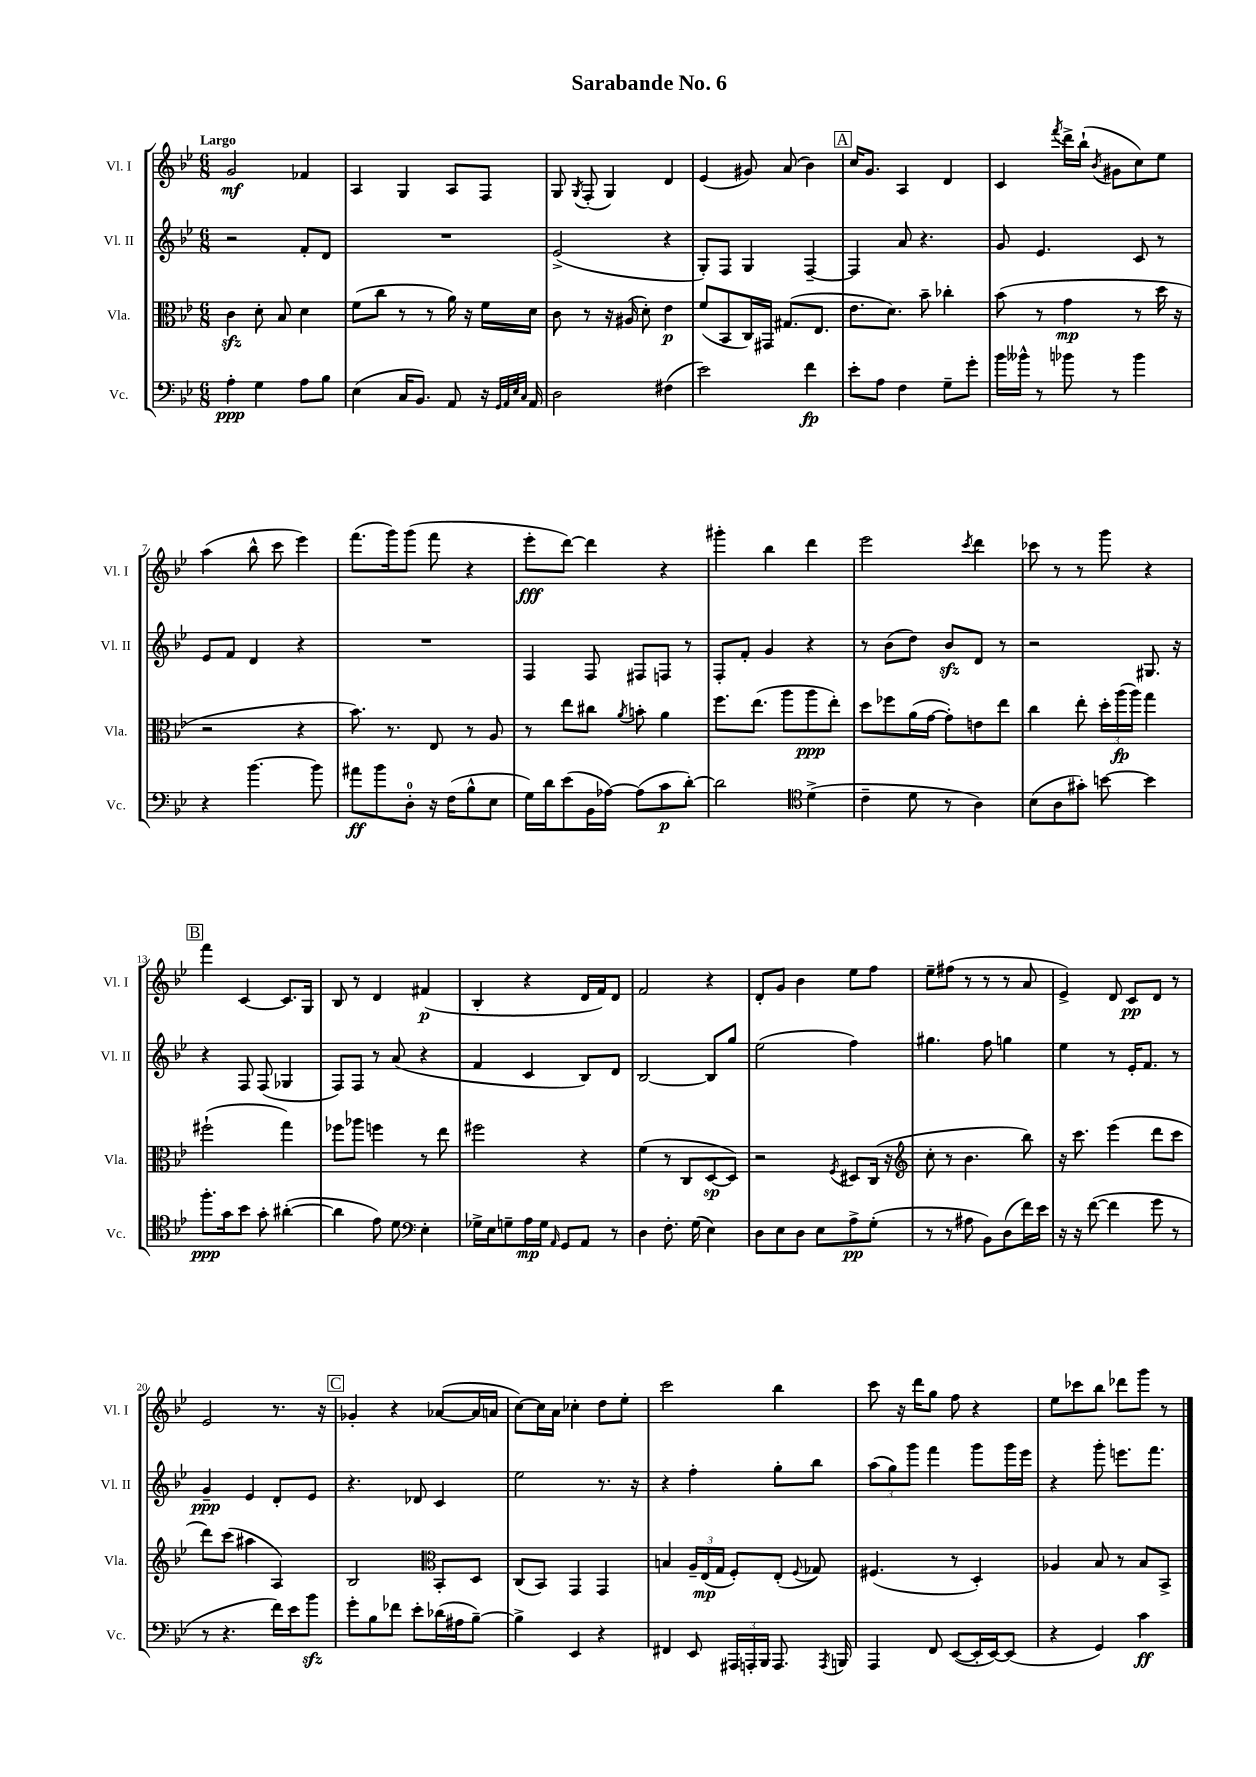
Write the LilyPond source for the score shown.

\header { title = "Sarabande No. 6" }
<<
\new StaffGroup <<
\new Staff = "s0" \with { instrumentName = "Vl. I" shortInstrumentName = "Vl. I" } {
    \clef treble \key bes \major \numericTimeSignature \time 6/8 \tempo "Largo"
    \autoBeamOff g'2\mf fes'4 |
    a4 g4 a8[ f8] |
    g8 \acciaccatura { g8 } f8-.( g4) d'4 |
    ees'4( gis'8) a'8( bes'4) |
    \mark \markup { \box "A" } c''16[ g'8.] a4 d'4 |
    c'4 \acciaccatura { f'''8 } d'''16[-> bes''16]-!( \acciaccatura { bes'8 } gis'8[ c''8) ees''8] |
    a''4( bes''8-^ c'''8 ees'''4) |
    f'''8.[( g'''16) g'''8]( f'''8 r4 |
    ees'''8[-.\fff d'''8]~) d'''4 r4 |
    gis'''4-. bes''4 d'''4 |
    ees'''2 \acciaccatura { c'''8 } d'''4 |
    ces'''8 r8 r8 g'''8 r4 |
    \mark \markup { \box "B" } f'''4 c'4~ c'8.[ g16] |
    bes8 r8 d'4 fis'4\p( |
    bes4-. r4 d'16[ f'16) d'8] |
    f'2 r4 |
    d'8[-. g'8] bes'4 ees''8[ f''8] |
    ees''8[-- fis''8]( r8 r8 r8 a'8 |
    ees'4->) d'8 c'8[\pp d'8] r8 |
    ees'2 r8. r16 |
    \mark \markup { \box "C" } ges'4-. r4 aes'8[~( aes'16 a'16] |
    c''8[~) c''16 a'16] ces''4-. d''8[ ees''8]-. |
    c'''2 bes''4 |
    c'''8 r16 d'''16[ g''8] f''8 r4 |
    ees''8[ ces'''8 bes''8] des'''8[ g'''8] r8 \bar "|." |
}
\new Staff = "s1" \with { instrumentName = "Vl. II" shortInstrumentName = "Vl. II" } {
    \clef treble \key bes \major \numericTimeSignature \time 6/8
    \autoBeamOff r2 f'8[-. d'8] |
    R2. |
    ees'2->( r4 |
    g8[-.) f8] g4 f4~-- |
    \mark \markup { \box "A" } f4 a'8 r4. |
    g'8 ees'4. c'8 r8 |
    ees'8[ f'8] d'4 r4 |
    R2. |
    f4 f8 fis8[ f8] r8 |
    f8[-. f'8]-. g'4 r4 |
    r8 bes'8[( d''8]) bes'8[\sfz d'8] r8 |
    r2 gis8. r16 |
    \mark \markup { \box "B" } r4 f8 f8( ges4 |
    f8[) f8] r8 a'8( r4 |
    f'4 c'4 bes8[) d'8] |
    bes2~ bes8[ g''8] |
    ees''2( f''4) |
    gis''4. f''8 g''4 |
    ees''4 r8 ees'16[-. f'8.] r8 |
    g'4--\ppp ees'4 d'8[-. ees'8] |
    \mark \markup { \box "C" } r4. des'8 c'4 |
    ees''2 r8. r16 |
    r4 f''4-. g''8[-. bes''8] |
    \tuplet 3/2 { a''8[( g''8) g'''8] } f'''4 g'''8[ g'''16 ees'''16] |
    r4 g'''8-. e'''8.[ f'''8.] \bar "|." |
}
\new Staff = "s2" \with { instrumentName = "Vla." shortInstrumentName = "Vla." } {
    \clef alto \key bes \major \numericTimeSignature \time 6/8
    \autoBeamOff c'4\sfz d'8-. bes8 d'4 |
    f'8[( c''8] r8 r8 a'16) r16 f'16[ d'16] |
    c'8 r8 r16 ais16( d'8-.) ees'4\p |
    f'8[( bes,8 c16) gis,16] gis8.[( ees8.] |
    \mark \markup { \box "A" } ees'8.[ d'8.]) bes'8-- ces''4-. |
    bes'8( r8 g'4\mp r8 d''16 r16 |
    r2 r4 |
    bes'8.) r8. ees8 r8 a8 |
    r8 ees''8[ cis''8] \acciaccatura { a'8 } b'8-. a'4 |
    f''8.[ ees''8.]( a''8[ a''8\ppp ees''8]-.) |
    d''8[ fes''8 a'16( g'16]~ g'8[-.) e'8 ees''8] |
    c''4 ees''8-. \tuplet 3/2 { d''16[-. a''16\fp( a''16]) } g''4 |
    \mark \markup { \box "B" } fis''2-!( g''4) |
    fes''8[ aes''8] f''4 r8 ees''8 |
    fis''2 r4 |
    f'4( r8 c8[ d8~\sp d8]) |
    r2 \acciaccatura { f8 } dis8[ c16]( r16 |
    \clef treble c''8-. r8 bes'4. bes''8) |
    r16 c'''8. ees'''4( d'''8[ c'''8] |
    d'''8[) c'''8]( ais''4 a4) |
    \mark \markup { \box "C" } bes2 \clef alto bes,8[-. d8] |
    c8[( bes,8]) g,4 g,4 |
    b4 \tuplet 3/2 { a16[-- ees16\mp( g16] } f8[-.) ees8]-.( \appoggiatura { f8 } ges8) |
    fis4.( r8 d4-.) |
    aes4 bes8 r8 bes8[ bes,8]-> \bar "|." |
}
\new Staff = "s3" \with { instrumentName = "Vc." shortInstrumentName = "Vc." } {
    \clef bass \key bes \major \numericTimeSignature \time 6/8
    \autoBeamOff a4-.\ppp g4 a8[ bes8] |
    ees4( c16[ bes,8.]) a,8 r16 \grace { g,32[ a,32 ees32 c32] } a,16 |
    d2 fis4( |
    ees'2) f'4\fp |
    \mark \markup { \box "A" } ees'8[-. a8] f4 g8[-- g'8]-. |
    bes'16[ beses'16]-^ r8 bes'8 r8 bes'4 |
    r4 bes'4.~ bes'8 |
    ais'8[\ff bes'8 d8]-0-. r16 f16[( bes8-^ ees8] |
    g16[) d'16 ees'8( bes,16 aes16]~) aes8[( c'8\p d'8]~-.) |
    d'2 \clef tenor d'4->( |
    c'4-- d'8 r8 a4) |
    bes8[( a8 gis'8]-.) b'8~ b'4 |
    \mark \markup { \box "B" } f''8.[-.\ppp g'16 bes'8] g'8-. ais'4~-.( |
    ais'4 ees'8) d'8 \clef bass ees4-. |
    ges16[-> ees16 g8-- a16\mp g16] \grace { a,16 } g,8[ a,8] r8 |
    d4 f8.-. g16( ees4) |
    d8[ ees8 d8] ees8[ a8->\pp g8]-.( |
    r8 r8 ais8 bes,8[) d8( f'16) ees'16] |
    r16 r16 f'8~( f'4 g'8 r8 |
    r8 r4. f'16[) ees'16 bes'8]\sfz |
    \mark \markup { \box "C" } g'8[-. bes8 fes'8] ees'8[-. des'16( ais16 bes8]~--) |
    bes4-> ees,4 r4 |
    fis,4 ees,8 \tuplet 3/2 { ais,,16[ a,,16-. bes,,16] } a,,8. \acciaccatura { a,,8 } b,,16 |
    a,,4 f,8 ees,8[~( ees,16-. ees,16~) ees,8]( |
    r4 g,4) c'4\ff \bar "|." |
}
>>
>>
